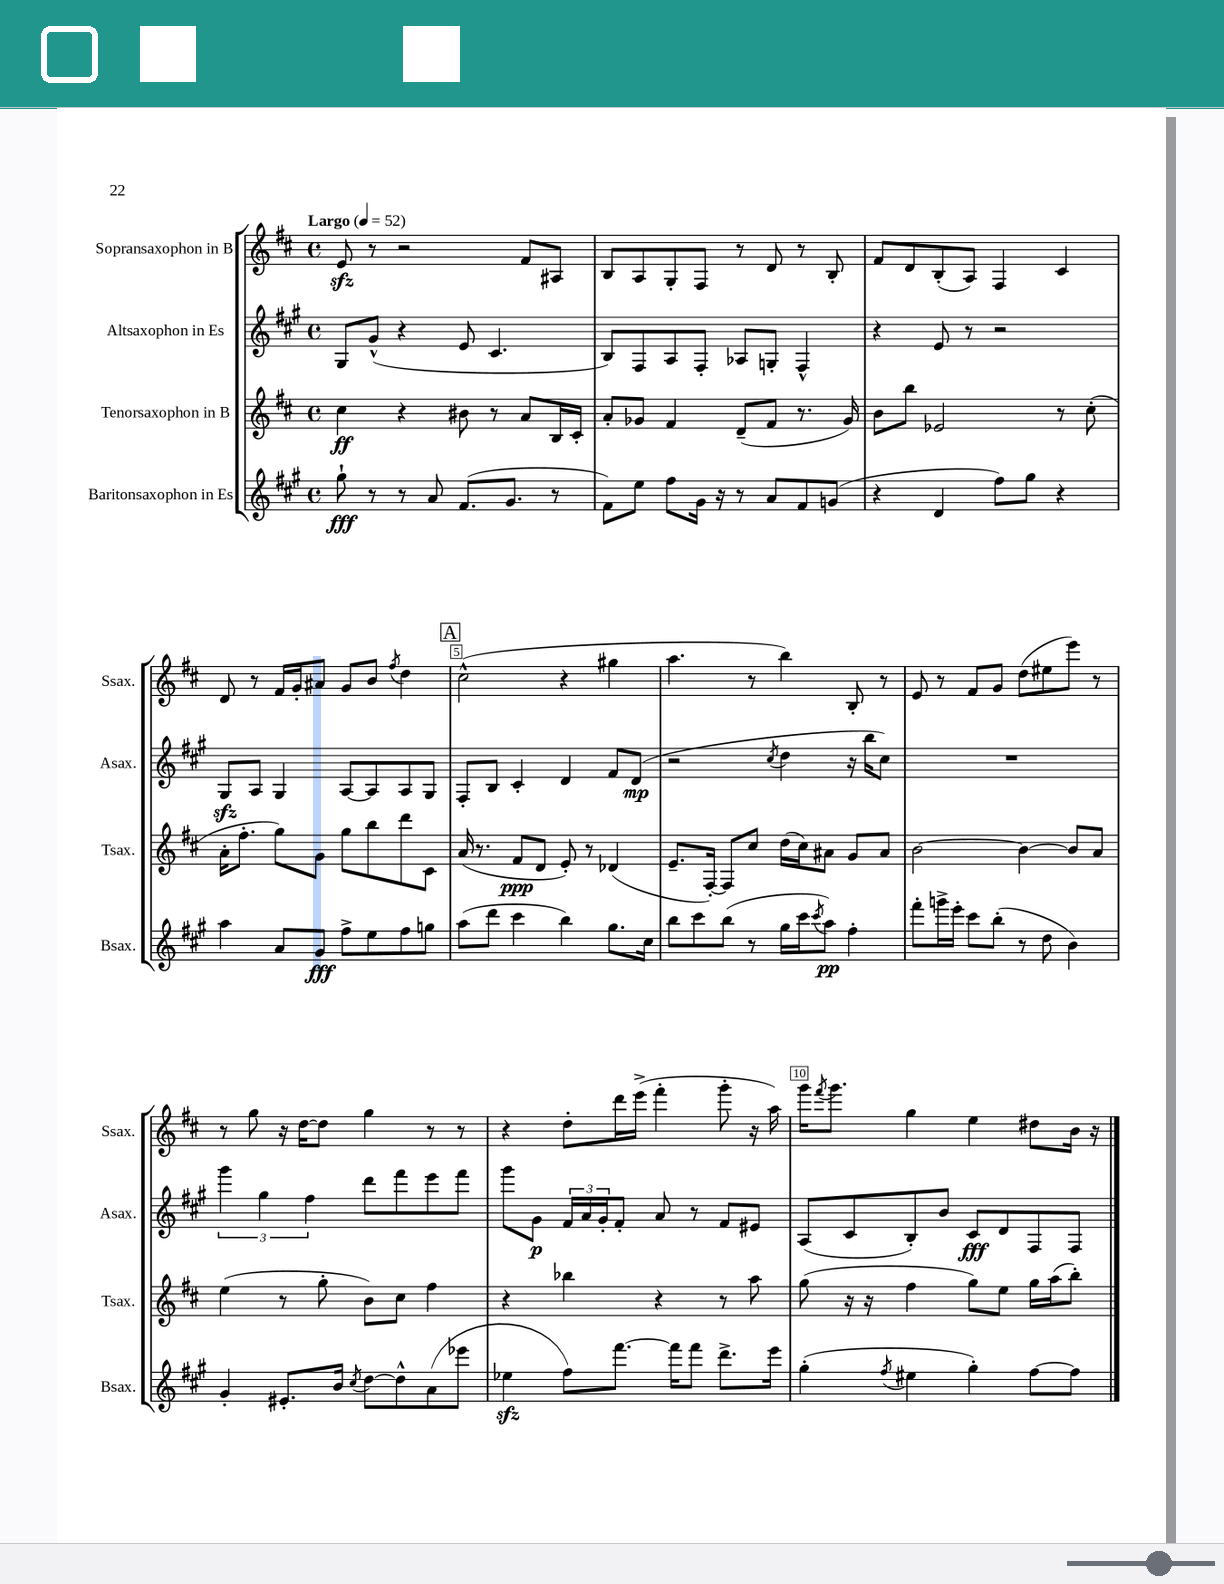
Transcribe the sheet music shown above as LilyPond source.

<<
\new StaffGroup <<
\new Staff = "s0" \with { instrumentName = "Sopransaxophon in B" shortInstrumentName = "Ssax." } {
    \clef treble \key d \major \defaultTimeSignature \time 4/4 \tempo "Largo" 4 = 52
    e'8\sfz r8 r2 fis'8 ais8 |
    b8 a8 g8-. fis8 r8 d'8 r8 b8-. |
    fis'8 d'8 b8-.( a8) fis4 cis'4 |
    d'8 r8 fis'16 g'16-. ais'8 g'8 b'8 \acciaccatura { fis''8 } d''4 |
    \mark \markup { \box "A" } cis''2-^( r4 gis''4 |
    a''4. r8 b''4) b8-. r8 |
    e'8 r8 fis'8 g'8 d''8( eis''8 e'''8) r8 |
    r8 g''8 r16 d''16~ d''8 g''4 r8 r8 |
    r4 d''8-. d'''16 e'''16->( fis'''4-. g'''8-. r16 a''16) |
    g'''16 \acciaccatura { fis'''8 } g'''8. g''4 e''4 dis''8 b'16 r16 \bar "|." |
}
\new Staff = "s1" \with { instrumentName = "Altsaxophon in Es" shortInstrumentName = "Asax." } {
    \clef treble \key a \major \defaultTimeSignature \time 4/4
    gis8 gis'8-^( r4 e'8 cis'4. |
    b8) fis8 a8 fis8-. aes8 g8-. fis4-^ |
    r4 e'8 r8 r2 |
    gis8\sfz a8 gis4 a8~ a8 a8 gis8 |
    \mark \markup { \box "A" } fis8-. b8 cis'4-. d'4 fis'8 d'8\mp( |
    r2 \acciaccatura { cis''8 } d''4 r16 b''16 cis''8) |
    R1 |
    \tuplet 3/2 { gis'''4 gis''4 fis''4 } d'''8 fis'''8 e'''8 fis'''8 |
    gis'''8 gis'8\p \tuplet 3/2 { fis'16 a'16 gis'16-. } fis'8-. a'8 r8 fis'8 eis'8 |
    a8( cis'8 b8-.) b'8 cis'8\fff d'8 fis8 fis8 \bar "|." |
}
\new Staff = "s2" \with { instrumentName = "Tenorsaxophon in B" shortInstrumentName = "Tsax." } {
    \clef treble \key d \major \defaultTimeSignature \time 4/4
    cis''4\ff r4 bis'8 r8 a'8 b16 cis'16-. |
    a'8-. ges'8 fis'4 d'8--( fis'8 r8. ges'16) |
    b'8 b''8 ees'2 r8 cis''8-.( |
    a'16-. fis''8.-. g''8) g'8 g''8 b''8 d'''8 cis'8 |
    \mark \markup { \box "A" } a'16( r8. fis'8\ppp d'8 e'8-.) r8 des'4( |
    e'8.-- fis16~-.) fis8 cis''8 d''16( cis''16) ais'8 g'8 ais'8 |
    b'2~ b'4~ b'8 a'8 |
    e''4( r8 g''8-. b'8) cis''8 fis''4 |
    r4 bes''4 r4 r8 a''8 |
    g''8( r16 r16 fis''4 g''8) e''8 g''16 a''16( b''8-.) \bar "|." |
}
\new Staff = "s3" \with { instrumentName = "Baritonsaxophon in Es" shortInstrumentName = "Bsax." } {
    \clef treble \key a \major \defaultTimeSignature \time 4/4
    gis''8-!\fff r8 r8 a'8 fis'8.( gis'8. r8 |
    fis'8) e''8 fis''8 gis'16 r16 r8 a'8 fis'8 g'8( |
    r4 d'4 fis''8) gis''8 r4 |
    a''4 a'8 gis'8\fff fis''8-> e''8 fis''8 g''8 |
    \mark \markup { \box "A" } a''8( d'''8 cis'''4 b''4) gis''8. cis''16 |
    b''8 cis'''8 b''8( r8 gis''16 cis'''16 \acciaccatura { cis'''8 } a''8\pp) fis''4-. |
    fis'''8-. g'''16-> e'''16-. cis'''8 b''8-.( r8 d''8 b'4) |
    gis'4-. eis'8.-. b'16 \acciaccatura { cis''8 } d''8~ d''8-^ a'8( ees'''8 |
    ees''4\sfz fis''8) fis'''8.~ fis'''16 fis'''8 d'''8.-> e'''16 |
    gis''4-.( \acciaccatura { fis''8 } eis''4 gis''4-.) fis''8~ fis''8 \bar "|." |
}
>>
>>
\layout { \context { \Score \override BarNumber.break-visibility = ##(#f #t #t) barNumberVisibility = #(every-nth-bar-number-visible 5) \override BarNumber.stencil = #(make-stencil-boxer 0.1 0.3 ly:text-interface::print) } }
